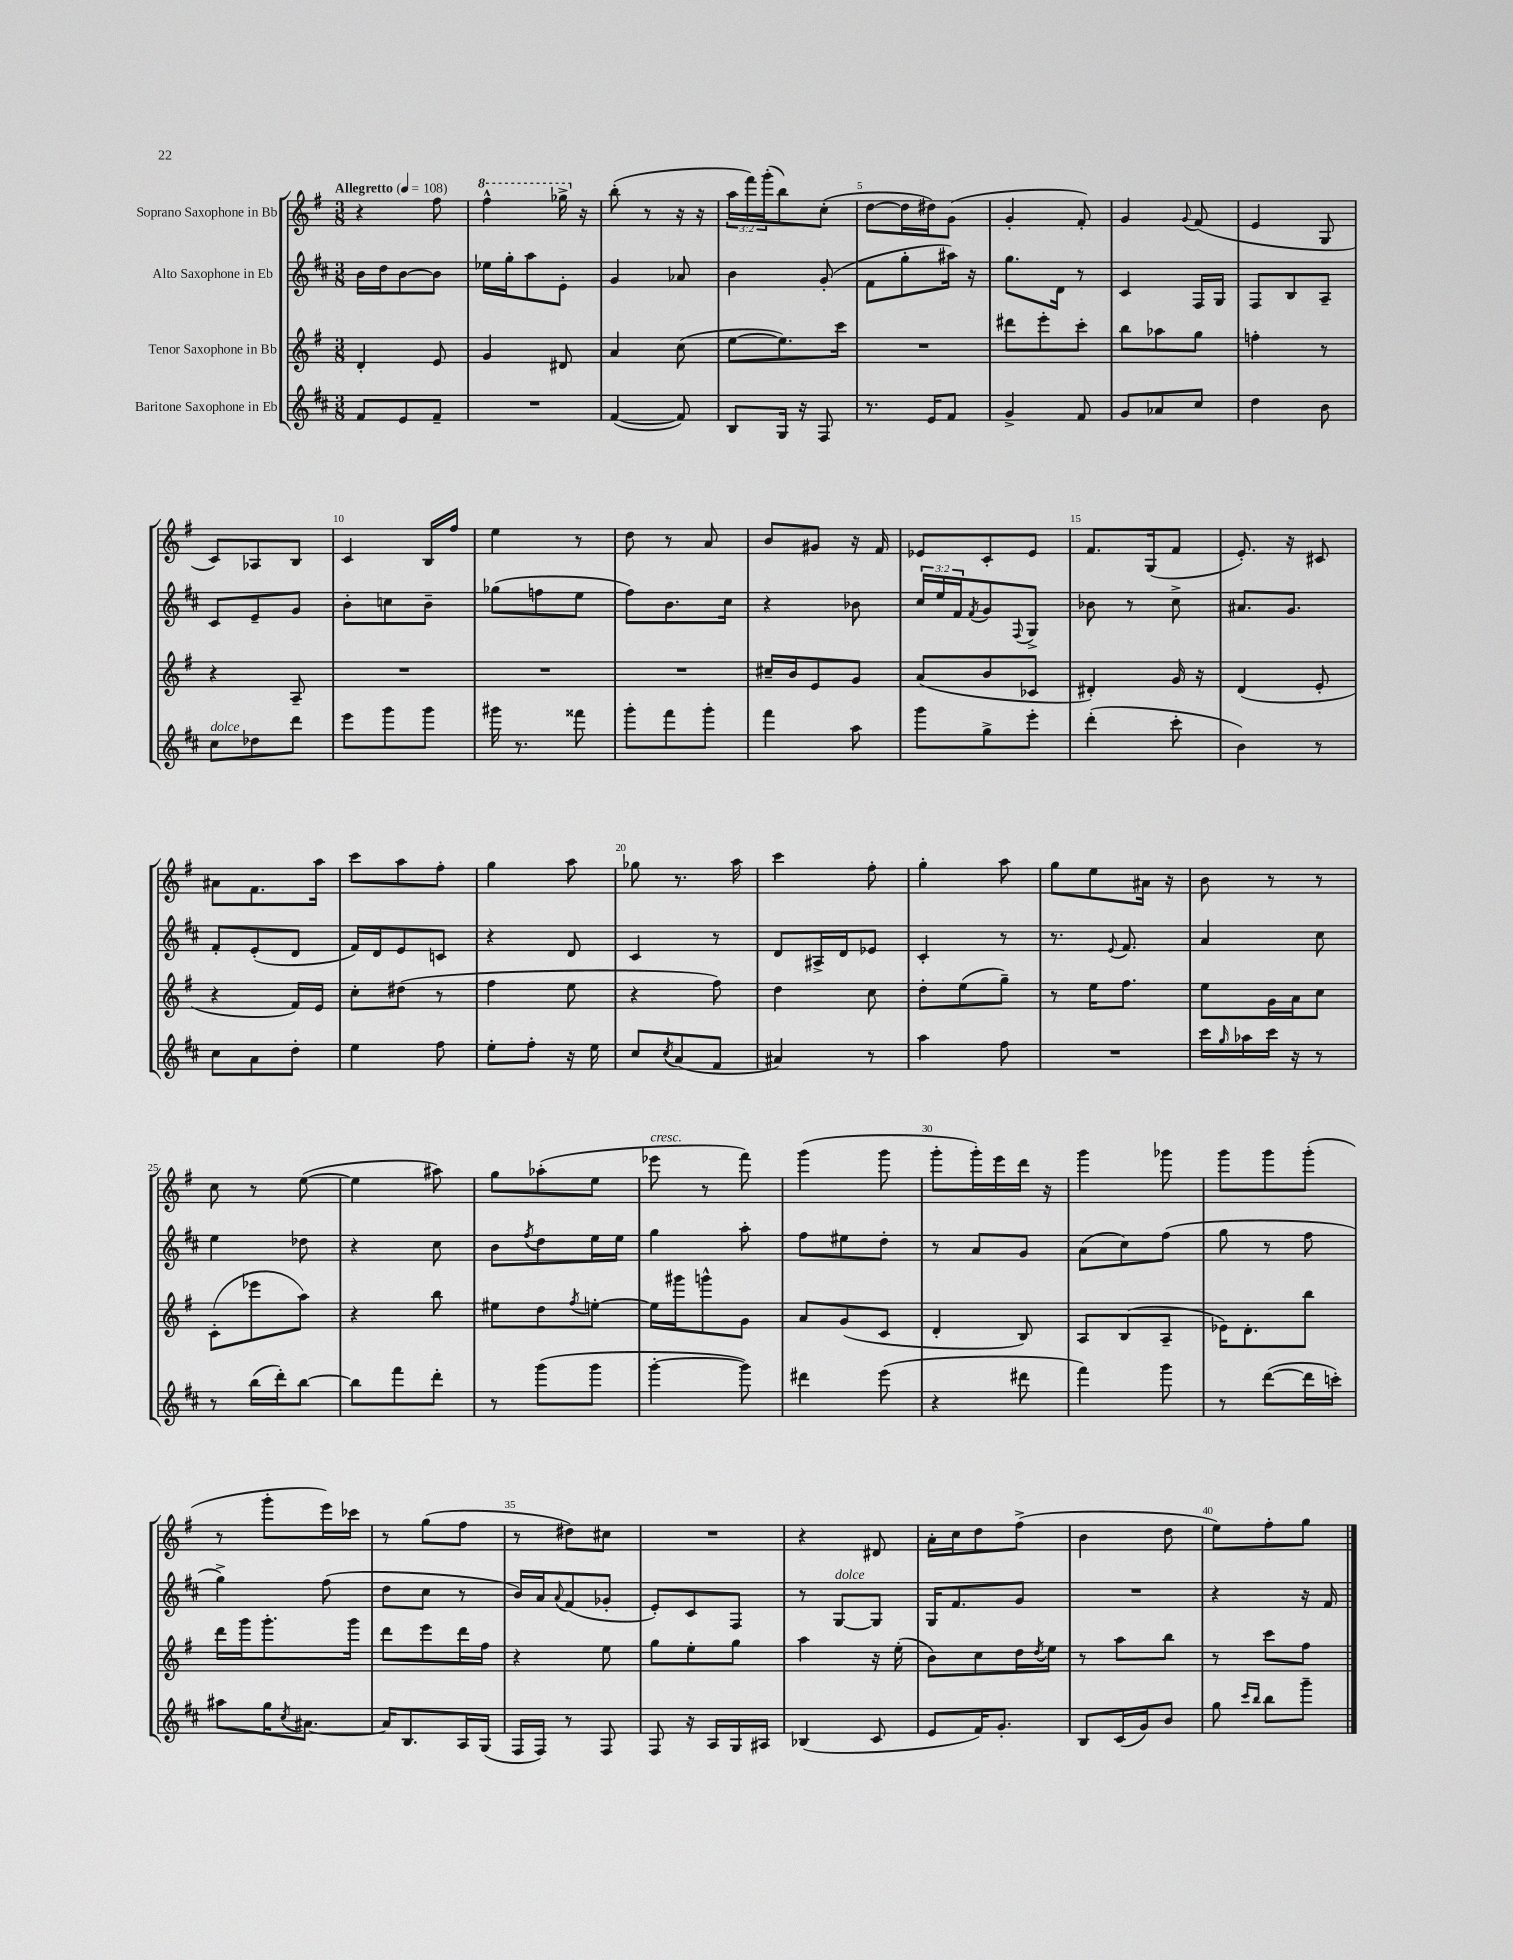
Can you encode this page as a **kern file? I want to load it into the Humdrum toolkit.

**kern	**kern	**kern	**kern
*staff4	*staff3	*staff2	*staff1
*clefG2	*clefG2	*clefG2	*clefG2
*k[f#c#]	*k[f#]	*k[f#c#]	*k[f#]
*M3/8	*M3/8	*M3/8	*M3/8
*MM108	*MM108	*MM108	*MM108
8f#	4d'	16b	4r
.	.	16dd	.
8e	.	[8b	.
8f#~	8e	8b]	8ff#
=	=	=	=
4.r	4g	16ee-	4fff#^^
.	.	16gg'	.
.	.	8aa	.
.	8d#	8e'	16ggg-^
.	.	.	16r
=	=	=	=
([4f#	4a	4g	(8bb'
.	.	.	8r
8f#])	(8cc	8a-	16r
.	.	.	16r
=	=	=	=
8B	[8ee	4b	24aa
.	.	.	24fff#)
.	.	.	(24ggg'
16G	8.ee])	.	8bb)
16r	.	.	.
8F#	.	(8g'	(8cc'
.	16ccc	.	.
=	=	=	=
8.r	4.r	8f#	[8dd
.	.	8gg'	16dd]
16e	.	.	16dd#)
8f#	.	16aa#)	(8g
.	.	16r	.
=	=	=	=
4g^	8ddd#	8.gg	4g'
.	8eee'	.	.
.	.	16d	.
8f#	8ccc'	8r	8f#')
=	=	=	=
8g	8bb	4c#	4g
8a-	8aa-	.	.
.	.	.	8qqg
8cc#	8gg	16F#	(8f#
.	.	16G	.
=	=	=	=
4dd	4ff'	8F#	4e
.	.	8B	.
8b	8r	8A~	8G
=	=	=	=
8cc#	4r	8c#	8c)
8dd-	.	8e~	8A-
8ddd	8A~	8g	8B
=	=	=	=
8eee	4.r	8b'	4c
8ggg	.	8cc	.
8ggg	.	8b~	16B
.	.	.	16ff#
=	=	=	=
16ggg#	4.r	(8gg-	4ee
8.r	.	.	.
.	.	8ff	.
8fff##	.	8ee	8r
=	=	=	=
8ggg'	4.r	8ff#)	8dd
8fff#	.	8.b	8r
8ggg'	.	.	8a
.	.	16cc#	.
=	=	=	=
4fff#	16cc#~	4r	8b
.	16b	.	.
.	8e	.	8g#
8aa	8g	8b-	16r
.	.	.	16f#
=	=	=	=
8ggg	(8a	24cc#	8e-
.	.	24ee	.
.	.	24f#	.
.	.	8qf#	.
8gg^	8b	8g	8c'
.	.	8qqF#	.
8eee'	8c-	8G^	8e-
=	=	=	=
(4ddd'	4d#')	8b-	8.f#
.	.	8r	.
.	.	.	(16G
8ccc#'	16g	8cc#^	8f#
.	16r	.	.
=	=	=	=
4b)	(4d	8.a#	8.e')
.	.	8.g	16r
8r	8e'	.	8c#
=	=	=	=
8cc#	4r	8f#'	8a#
8a	.	(8e'	8.f#
8dd'	16f#)	8d	.
.	16e	.	16aa
=	=	=	=
4ee	8cc'	16f#)	8ccc
.	.	16d	.
.	(8dd#	8e	8aa
8ff#	8r	8c	8ff#'
=	=	=	=
8ee'	4ff#	4r	4gg
8ff#'	.	.	.
16r	8ee	8d	8aa
16ee	.	.	.
=	=	=	=
8cc#	4r	4c#	8gg-
8qcc#	.	.	.
(8a	.	.	8.r
8f#	8ff#)	8r	.
.	.	.	16aa
=	=	=	=
4a#)	4dd	8d	4ccc
.	.	16A#^	.
.	.	16d	.
8r	8cc	8e-	8ff#'
=	=	=	=
4aa	8dd'	4c#'	4gg'
.	(8ee	.	.
8ff#	8gg~)	8r	8aa
=	=	=	=
4.r	8r	8.r	8gg
.	16ee	.	8ee
.	.	8qqe	.
.	8.ff#	8.f#	.
.	.	.	16a#
.	.	.	16r
=	=	=	=
16ccc#	8ee	4a	8b
16qqgg	.	.	.
16aa-	.	.	.
16ccc#	16g	.	8r
16r	16a	.	.
8r	8cc	8cc#	8r
=	=	=	=
8r	(8c'	4ee	8cc
(16bb	8eee-	.	8r
16ddd')	.	.	.
[8bb	8aa)	8dd-	([8ee
=	=	=	=
8bb]	4r	4r	4ee]
8fff#	.	.	.
8ddd'	8bb	8cc#	8aa#)
=	=	=	=
8r	8ee#	8b	8gg
.	.	8qff#	.
(8ggg	8dd	8dd	(8aa-'
.	8qff#	.	.
8ggg	[8ee'	16ee	8ee
.	.	16ee	.
=	=	=	=
[4ggg'	16ee]	4gg	8eee-
.	16ggg#	.	.
.	8ggg^^	.	8r
8ggg])	8g	8aa'	8fff#)
=	=	=	=
4ddd#	8a	8ff#	(4ggg
.	(8g	8ee#	.
(8eee	8c	8dd'	8ggg
=	=	=	=
4r	4d'	8r	8ggg'
.	.	8a	16ggg')
.	.	.	16eee
8ddd#	8B)	8g	16ddd
.	.	.	16r
=	=	=	=
4fff#)	8A	(8a	4ggg
.	(8B	8cc#)	.
8ggg	8A~	(8ff#	8ggg-
=	=	=	=
8r	16e-)	8gg	8ggg
.	8.d'	.	.
([8ddd	.	8r	8ggg
16ddd]	8bb	8ff#	(8ggg'
16ccc')	.	.	.
=	=	=	=
8aa#	16ddd	4gg^)	8r
.	16ggg	.	.
16gg	8.ggg'	.	8ggg'
8qcc#	.	.	.
[8.a#	.	.	.
.	.	(8ff#	16eee)
.	16ggg	.	16ccc-
=	=	=	=
16a#]	8ddd	8dd	8r
8.B	.	.	.
.	8eee	8cc#	(8gg
16A	16ddd	8r	8ff#
(16G	16ff#	.	.
=	=	=	=
16F#	4r	16b)	8r
16F#)	.	16a	.
.	.	8qqa	.
8r	.	(8f#	8dd#)
8F#	8ee	8g-'	8cc#
=	=	=	=
8F#	8gg	8e')	4.r
16r	8ee'	8c#	.
16A	.	.	.
16G	8gg	8F#	.
16A#	.	.	.
=	=	=	=
(4B-	4aa	8r	4r
.	.	[8G	.
8c#	16r	8G]	8d#
.	(16ee'	.	.
=	=	=	=
8e	8b)	16G	16a'
.	.	8.f#	16cc
16f#)	8cc	.	8dd
8.g'	.	.	.
.	16dd	8g	(8ff#^
.	8qdd	.	.
.	16ee	.	.
=	=	=	=
8B	8r	4.r	4b
(16c#	8aa	.	.
16g)	.	.	.
8b	8bb	.	8dd
=	=	=	=
8gg	8r	4r	8ee)
16qqccc#	.	.	.
16qqbb	.	.	.
8bb	8ccc	.	8ff#'
8ggg~	8ff#	16r	8gg
.	.	16f#	.
==	==	==	==
*-	*-	*-	*-
